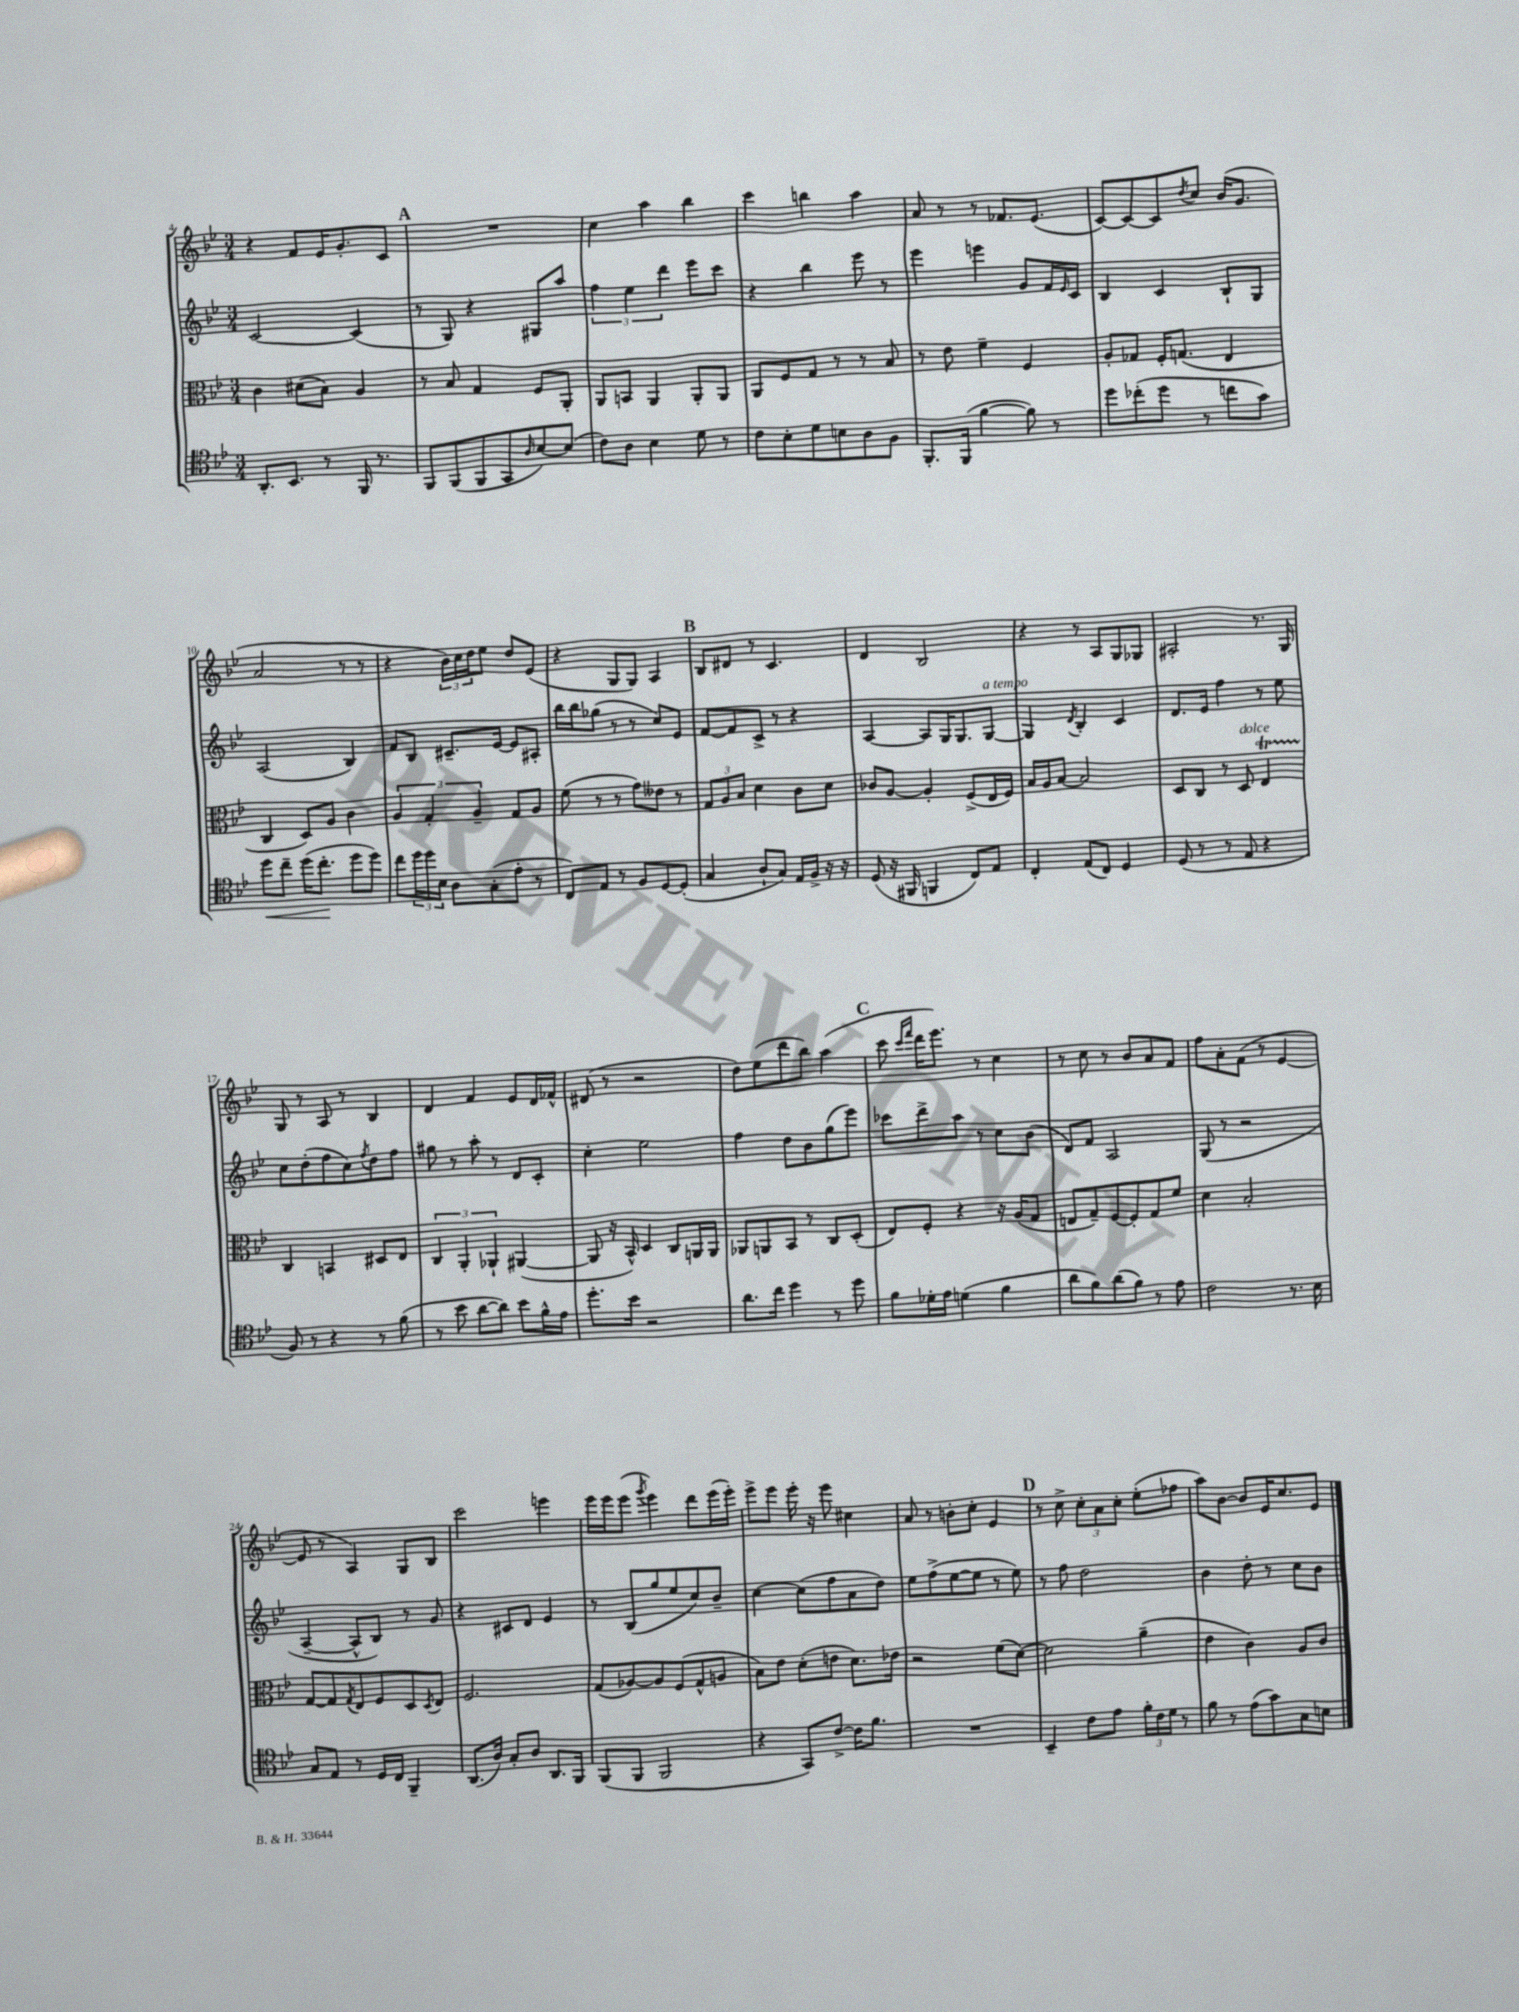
<<
\new StaffGroup <<
\new Staff = "s0" {
    \clef treble \key bes \major \numericTimeSignature \time 3/4
    r4 f'8 ees'16 g'8.-. c'8 |
    \mark \markup { \bold "A" } R2. |
    c''4 a''4 bes''4 |
    c'''4 b''4 a''4 |
    a'8 r8 r8 fes'8. ees'8.( |
    c'8~) c'8~ c'8 \acciaccatura { d''8 } c''8 bes'16( g'8. |
    a'2 r8 r8 |
    r4 \tuplet 3/2 { bes'16) c''16 d''16 } ees''8 d''8 ees'8( |
    r4 g8 g8) a4 |
    \mark \markup { \bold "B" } bes8 dis'8 r8 c'4. |
    d'4 bes2 |
    r4 r8 a8 g8 ges8 |
    ais2-. r8. g16 |
    g8 r8 a8 r8 bes4 |
    d'4 f'4 ees'8 d'16 fes'16-^ |
    dis'8( r8 r2 |
    d''8) ees''8( d'''8 bes''8) a''4( |
    \mark \markup { \bold "C" } c'''8 \grace { c'''16 f'''16 } d'''16 ees'''8.) r8 c''4 |
    r8 c''8 r8 bes'8 a'8 f'8 |
    f''8 a'8-. f'8( r8 ees'4~ |
    ees'8 r8 a4) g8 bes8 |
    c'''2 e'''4 |
    ees'''16 ees'''16 ees'''8( \acciaccatura { g'''8 } ees'''4) d'''8 ees'''16( ees'''16-.) |
    ees'''8-> ees'''8 ees'''16-. r16 ees'''8 cis''4 |
    a'8 r8 b'8-. c''8-. ees'4 |
    \mark \markup { \bold "D" } r8 c''8-> \tuplet 3/2 { c''8-. a'8 c''8-. } ees''8-.( fes''8 |
    a''8) bes'8~ bes'8 ees'16 c''8. ees'8 \bar "|." |
}
\new Staff = "s1" {
    \clef treble \key bes \major \numericTimeSignature \time 3/4
    c'2~ c'4( |
    \mark \markup { \bold "A" } r8 g8) r4 gis8 a''8 |
    \tuplet 3/2 { f''4 ees''4 d'''4 } ees'''8 c'''8 |
    r4 bes''4 ees'''8 r8 |
    ees'''4 e'''4 g'8 f'16 \grace { ees'16 } c'16 |
    bes4 c'4 bes8-! g8 |
    a2( bes4) |
    f'8 bes8 cis'8.-- ees'16~ ees'8 ais8-. |
    bes''16 bes''16 ges''8( r8 r8 c''8) ees'8 |
    \mark \markup { \bold "B" } f'8~ f'8 c'8-> r8 r4 |
    a4~ a8 g16 g8. g8~^\markup { \italic "a tempo" } |
    g4 \acciaccatura { d'8 } bes4-. c'4 |
    d'8. ees'16 f''4 r8 ees''8 |
    c''8 d''8-.( f''8 c''8) \acciaccatura { f''8 } d''8 f''8 |
    gis''8 r8 a''8-. r8 d'8 c'8-. |
    c''4-. ees''2 |
    f''4 d''8 bes'8 g''8( ees'''8) |
    \mark \markup { \bold "C" } ces'''8 d'''8-> a''8 r8 c''8 bes'8( |
    d'8) f'8 a2 |
    g8( r8 r2 |
    a4~-- a8-^ bes8) r8 g'8 |
    r4 cis'8 d'8 ees'4 |
    r8 bes8( g''8 ees''8 c''8) bes'8-- |
    c''4~ c''8( f''8 a'8 d''8) |
    ees''8 f''8->( ees''8~ ees''8 r8 ees''8) |
    \mark \markup { \bold "D" } r8 f''8 d''2 |
    bes'4 d''8-. r8 c''8 bes'8 \bar "|." |
}
\new Staff = "s2" {
    \clef alto \key bes \major \numericTimeSignature \time 3/4
    c'4 dis'8( bes8) a4 |
    \mark \markup { \bold "A" } r8 bes8 g4 f8 a,8-. |
    a,8 b,8 a,4 a,8-. a,8 |
    a,8 f8 g8 r8 r8 bes8 |
    r8 ees'8 f'4-- f4 |
    a8-. ges8 f16-. g8.( ees4 |
    c4 d8) a8 c'4 |
    \tuplet 3/2 { a4 g4-. a4-- } g8 a8 |
    f'8( r8 r8 g'8) eeses'8 r8 |
    \mark \markup { \bold "B" } \tuplet 3/2 { g8 a8 bes8 } d'4 c'8 d'8 |
    ces'8 a8~ a4-. f8->( ees16 f16) |
    bes16 a16 bes8~ bes2 |
    d8 c8 r8 d8^\markup { \italic "dolce" } ees4\startTrillSpan |
    c4\stopTrillSpan b,4 dis8 ees8 |
    \tuplet 3/2 { c4 a,4-. aes,4-! } ais,4~( |
    ais,8 r16 bes,16-^) d4 c8 a,16 a,16 |
    aes,8 a,8 bes,8 r8 c8 d8-.( |
    \mark \markup { \bold "C" } ees8) f8-. r4 r16 a16( g8 |
    e8 g8--) f8~ f8-. g8 f'8 |
    d'4 bes2-. |
    g8~ g8 \acciaccatura { g8 } ees8 f8 d8 \acciaccatura { d8 } ees8 |
    f2. |
    g8( aes8~) aes8 f8( g8-^ a8 |
    bes8) ees'8 d'8-.( e'8 d'8.) ees'16 |
    r2 f'8( d'8~) |
    \mark \markup { \bold "D" } d'2 a'4--( |
    ees'4 c'4) a8 c'8 \bar "|." |
}
\new Staff = "s3" {
    \clef tenor \key bes \major \numericTimeSignature \time 3/4
    a,8.-. bes,8. r8 f,16 r8. |
    \mark \markup { \bold "A" } f,8 f,8( f,8 g,8 \grace { a16 } bes8~) bes8( |
    c'8) a8 bes4 d'8 r8 |
    c'8 bes8-. d'8 b8 a8 f8 |
    f,8.-. f,16( f'4~ f'8) r8 |
    d''8 ces''8-.( d''8 r8 c''8 g'8) |
    d''8\< c''8-- d''16( c''8.-.\! d''8 d''8) |
    c''8 \tuplet 3/2 { d''16 d''16 bes16 } a8 g8-.( ees'8-. r8 |
    c8) ees8 r8 f8 d8~ d8-.( |
    \mark \markup { \bold "B" } g4 a8-! g8) ees16 f16-> r16 r16 |
    d8( r16 fis,16 f,4 c8) ees8 |
    c4-. ees8( c8) d4 |
    d8( r8 r8 ees8 r4 |
    f8) r8 r4 r8 f'8( |
    r8 bes'8 a'8~ a'8) bes'8 f'16-^ ees'16 |
    d''8.-. bes'16 r2 |
    a'8. c''16 d''4 r8 d''8 |
    \mark \markup { \bold "C" } f'8 des'16-. ees'16 d'4( f'4 |
    a'8 f'8) a'8( f'8) r8 ees'8 |
    c'2 r8. bes16 |
    g8 ees8 r8 d16 c16 f,4-- |
    a,8.( a16) g8-. a8 a,8. f,16 |
    f,8( f,8 f,2 |
    r4 g,8) c'8~-> c'16 f'8. |
    R2. |
    \mark \markup { \bold "D" } bes,4-- c'8 ees'8 \tuplet 3/2 { f'16-. c'16 d'16 } r8 |
    f'8 r8 ees'8( g'8) g8 b8 \bar "|." |
}
>>
>>
\layout { \context { \Score currentBarNumber = #4 } }
